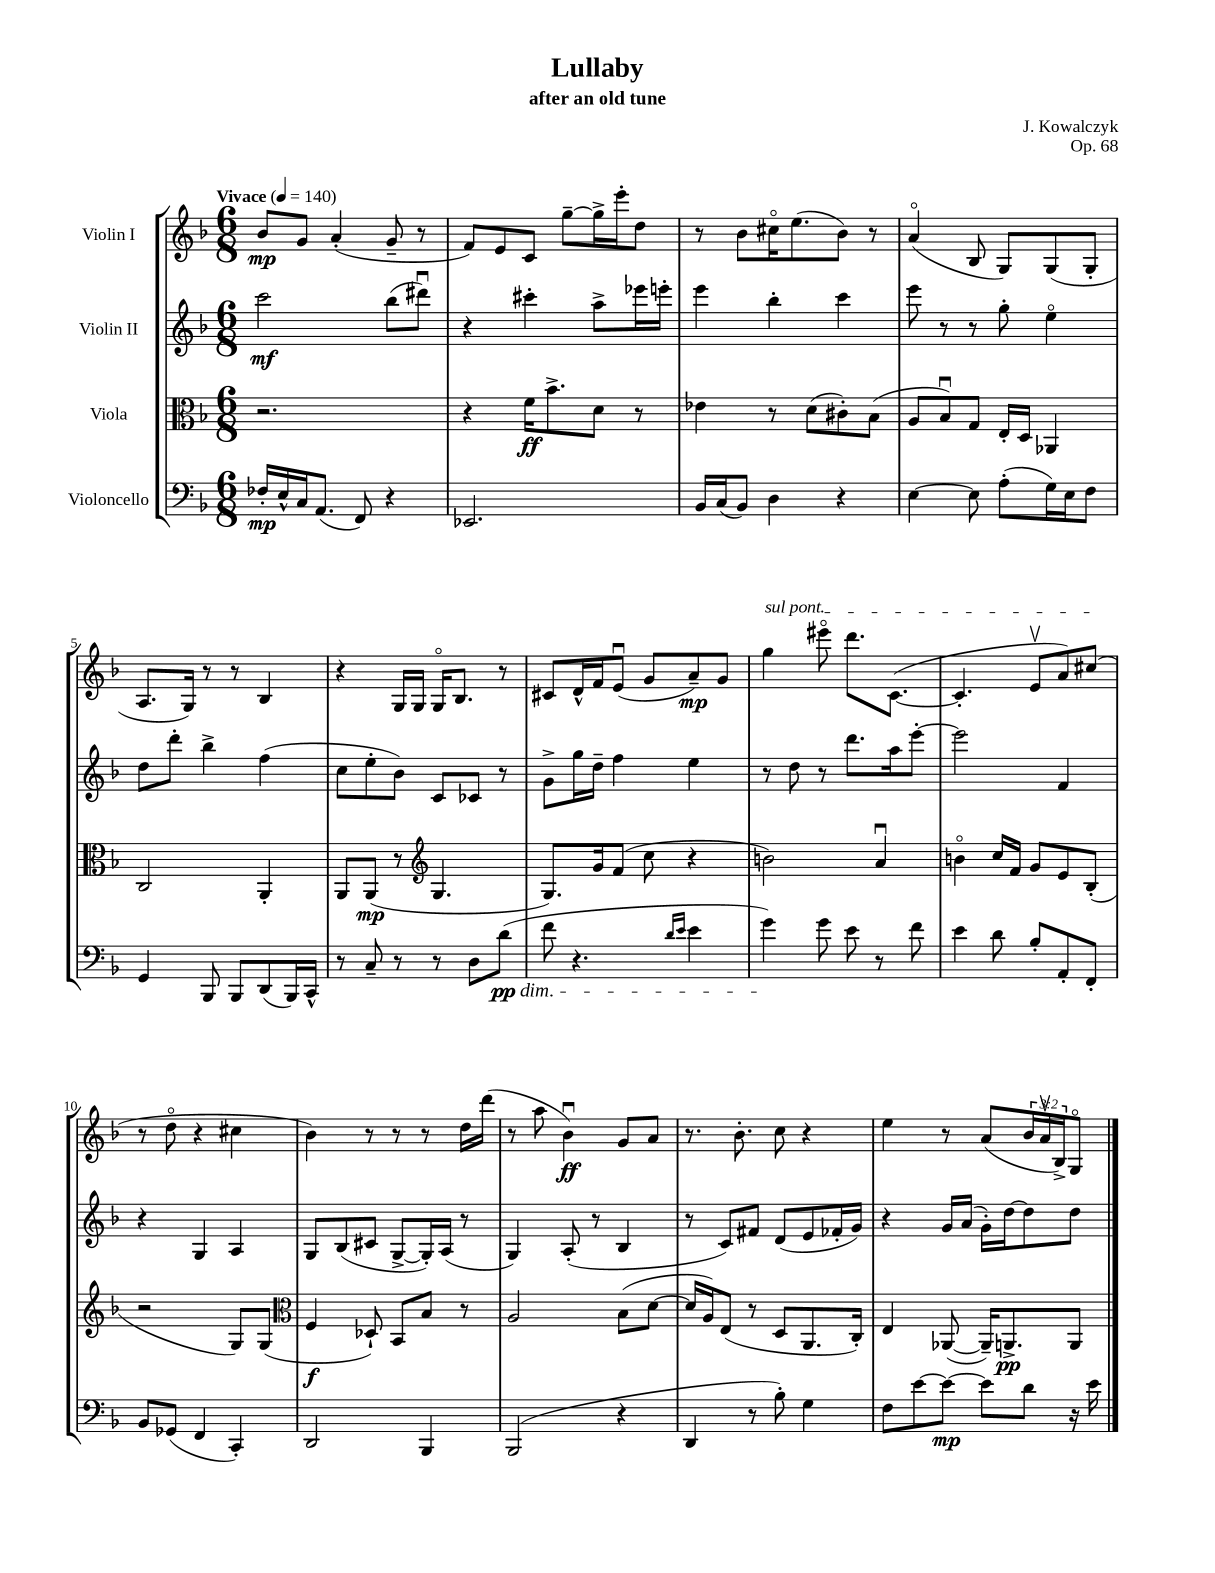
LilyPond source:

\header { title = "Lullaby" composer = "J. Kowalczyk" subtitle = "after an old tune" opus = "Op. 68" }
<<
\new StaffGroup <<
\new Staff = "s0" \with { instrumentName = "Violin I" } {
    \clef treble \key f \major \numericTimeSignature \time 6/8 \override Staff.TupletNumber.text = #tuplet-number::calc-fraction-text \tempo "Vivace" 4 = 140
    bes'8\mp g'8 a'4-.( g'8-- r8 |
    f'8) e'8 c'8 g''8~-- g''16-> e'''16-. d''8 |
    r8 bes'8 cis''16\flageolet e''8.( bes'8) r8 |
    a'4\flageolet( bes8 g8) g8( g8-. |
    a8. g16) r8 r8 bes4 |
    r4 g16 g16 g16\flageolet bes8. r8 |
    cis'8 d'16-^ f'16 e'8\downbow( g'8 a'8--\mp) g'8 |
    \once \override TextSpanner.bound-details.left.text = \markup { \italic "sul pont." } g''4\startTextSpan eis'''8\flageolet d'''8. c'8.~( |
    c'4.-. e'8\upbow a'8) cis''8\stopTextSpan( |
    r8 d''8\flageolet r4 cis''4 |
    bes'4) r8 r8 r8 d''16 d'''16( |
    r8 a''8 bes'4\downbow\ff) g'8 a'8 |
    r8. bes'8.-. c''8 r4 |
    e''4 r8 a'8( \tuplet 3/2 { bes'16 a'16\upbow bes16->) } g8\flageolet \bar "|." |
}
\new Staff = "s1" \with { instrumentName = "Violin II" } {
    \clef treble \key f \major \numericTimeSignature \time 6/8
    c'''2\mf bes''8( dis'''8\downbow) |
    r4 cis'''4-. a''8-> ees'''16 e'''16-. |
    e'''4 bes''4-. c'''4 |
    e'''8 r8 r8 g''8-. e''4\flageolet |
    d''8 d'''8-. bes''4-> f''4( |
    c''8 e''8-. bes'8) c'8 ces'8 r8 |
    g'8-> g''16 d''16-- f''4 e''4 |
    r8 d''8 r8 d'''8. a''16 e'''8~-. |
    e'''2 f'4 |
    r4 g4 a4 |
    g8 bes8( cis'8 g8~-> g16-.) a16( r8 |
    g4) a8-.( r8 bes4 |
    r8 c'8) fis'8 d'8( e'8 fes'16-. g'16) |
    r4 g'16 a'16( g'16-.) d''16~ d''8 d''8 \bar "|." |
}
\new Staff = "s2" \with { instrumentName = "Viola" } {
    \clef alto \key f \major \numericTimeSignature \time 6/8
    r2. |
    r4 f'16\ff bes'8.-> d'8 r8 |
    ees'4 r8 d'8( cis'8-.) bes8( |
    a8 bes8\downbow) g8 e16-. d16 aes,4 |
    c2 a,4-. |
    a,8 a,8\mp( r8 \clef treble g4. |
    g8.) g'16 f'8( c''8 r4 |
    b'2) a'4\downbow |
    b'4\flageolet c''16 f'16 g'8 e'8 bes8-.( |
    r2 g8) g8( |
    \clef alto f4\f des8-!) bes,8 bes8 r8 |
    a2 bes8( d'8~ |
    d'16 a16) e8( r8 d8 a,8. c16-.) |
    e4 aes,8~( aes,16--) a,8.->\pp a,8 \bar "|." |
}
\new Staff = "s3" \with { instrumentName = "Violoncello" } {
    \clef bass \key f \major \numericTimeSignature \time 6/8
    fes16-.\mp e16-^ c16 a,8.( f,8) r4 |
    ees,2. |
    bes,16 c16( bes,8) d4 r4 |
    e4~ e8 a8-.( g16) e16 f8 |
    g,4 bes,,8 bes,,8 d,8( bes,,16) c,16-^ |
    r8 c8-- r8 r8 d8 d'8\pp\dim( |
    f'8 r4. \grace { d'16 e'16 } e'4 |
    g'4\!) g'8 e'8 r8 f'8 |
    e'4 d'8 bes8-. a,8-. f,8-. |
    bes,8 ges,8( f,4 c,4-.) |
    d,2 bes,,4 |
    bes,,2( r4 |
    d,4 r8 bes8-.) g4 |
    f8 e'8~ e'8~\mp e'8 d'8 r16 e'16 \bar "|." |
}
>>
>>
